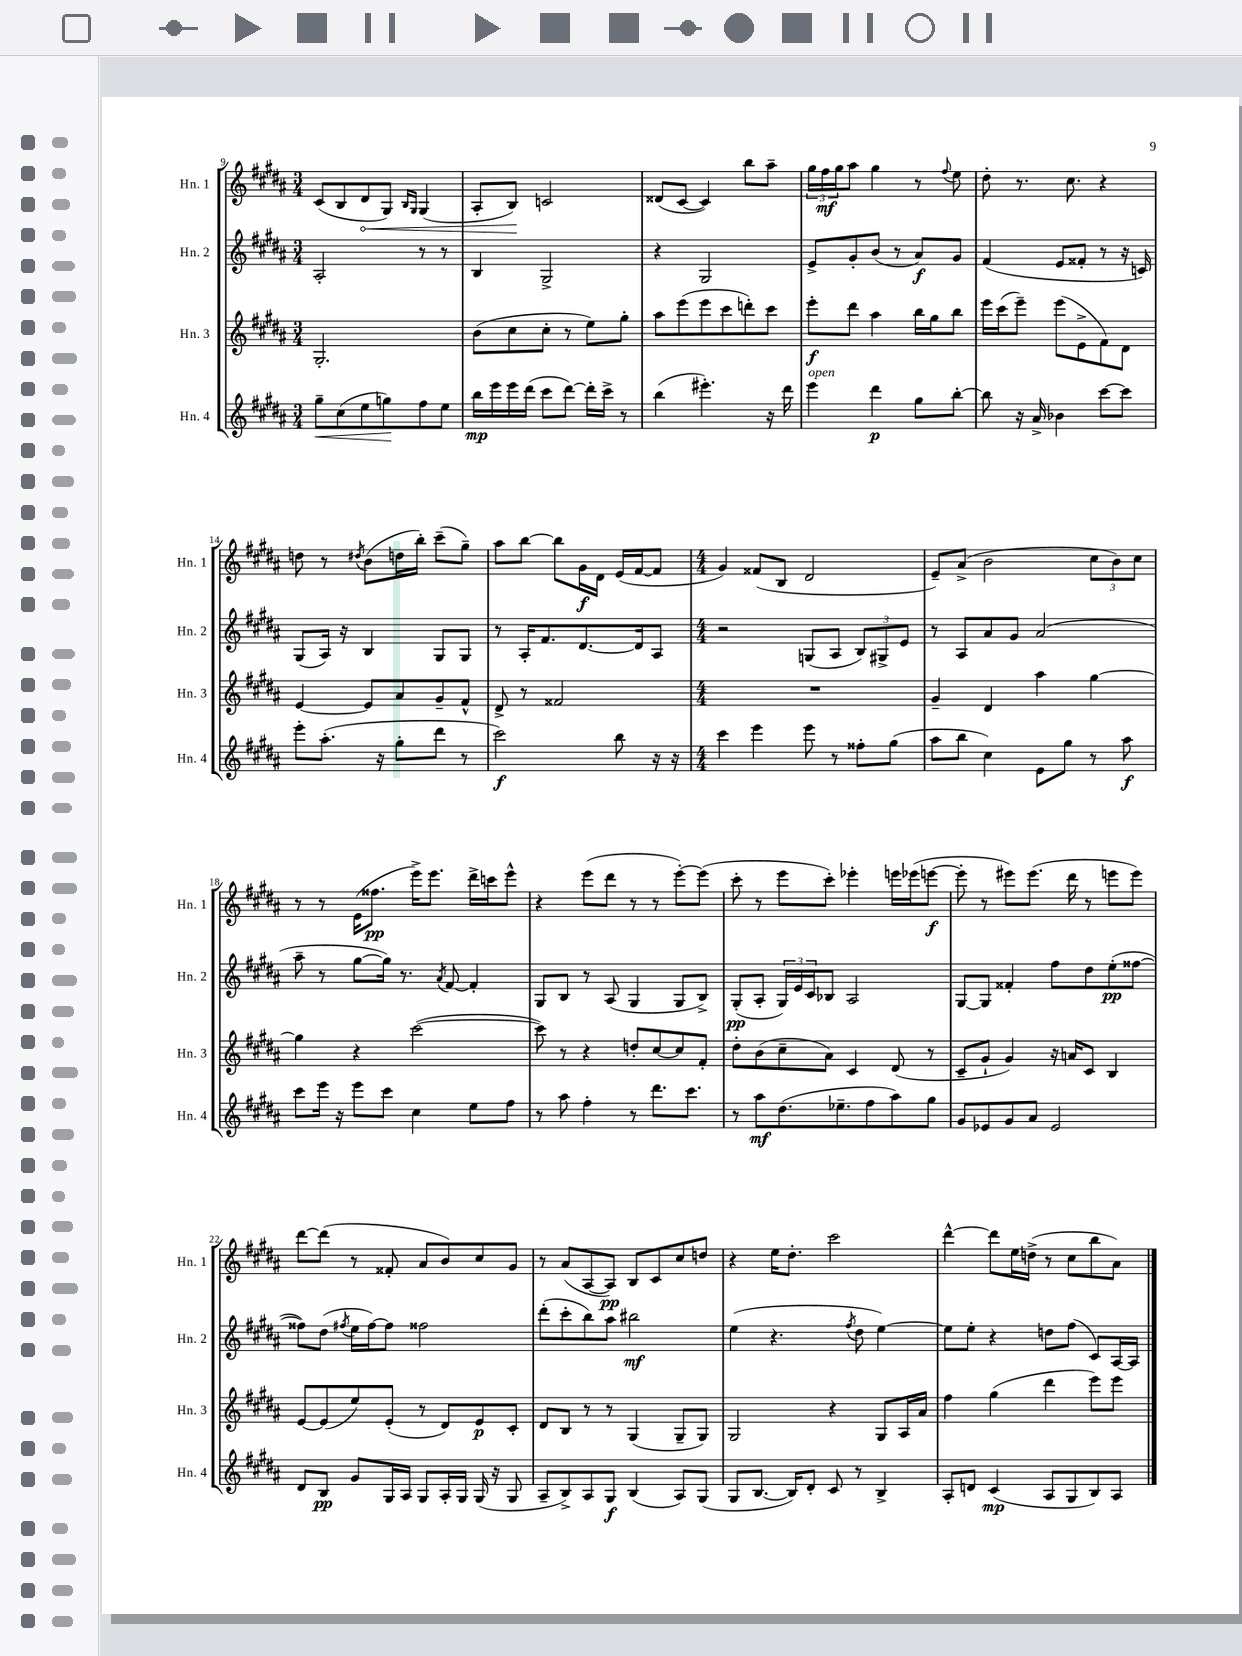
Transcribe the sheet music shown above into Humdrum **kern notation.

**kern	**dynam	**kern	**dynam	**kern	**dynam	**kern	**dynam
*part4	*part4	*part3	*part3	*part2	*part2	*part1	*part1
*staff4	*staff4	*staff3	*staff3	*staff2	*staff2	*staff1	*staff1
*I"Hn. 4	*	*I"Hn. 3	*	*I"Hn. 2	*	*I"Hn. 1	*
*I'Hn. 4	*	*I'Hn. 3	*	*I'Hn. 2	*	*I'Hn. 1	*
*clefG2	*	*clefG2	*	*clefG2	*	*clefG2	*
*k[f#c#g#d#a#]	*	*k[f#c#g#d#a#]	*	*k[f#c#g#d#a#]	*	*k[f#c#g#d#a#]	*
*M3/4	*	*M3/4	*	*M3/4	*	*M3/4	*
=9	=9	=9	=9	=9	=9	=9	=9
!	!LO:HP:b	!	!	!	!	!	!
8gg#~\L	<	2.G#'/	.	2A#'/	.	(8c#/L	.
(8cc#\	.	.	.	.	.	8B/	.
!	!	!	!	!	!	!	!LO:HP:b
8ee\	.	.	.	.	.	8d#/	<
8ggn\)	.	.	.	.	.	8G#/J)	.
.	.	.	.	.	.	16qqB/LL	.
.	.	.	.	.	.	16qqG#/JJ	.
8ff#\	[	.	.	8r	.	(4G#/	.
8ee\J	.	.	.	8r	.	.	.
=10	=10	=10	=10	=10	=10	=10	=10
16bb\LL	mp	(8b\L	.	4B/	.	8A#'/L	.
16eee\	.	.	.	.	.	.	.
16eee\	.	8cc#\	.	.	.	8B/J)	.
(16ddd#\JJ	.	.	.	.	.	.	.
8ccc#\L	.	8cc#'\J	.	2G#^/	.	2cn/	[
[8ddd#\J)	.	8r	.	.	.	.	.
16ddd#'\LL]	.	8ee\L)	.	.	.	.	.
16ccc#^\JJ	.	.	.	.	.	.	.
8r	.	8gg#'\J	.	.	.	.	.
=11	=11	=11	=11	=11	=11	=11	=11
(4bb\	.	8aa#\L	.	4r	.	(8d##X/L	.
.	.	(8eee\	.	.	.	[8c#/J	.
4.eee#X'\)	.	8eee\	.	2G#/	.	4c#/])	.
.	.	8ccc#\	.	.	.	.	.
.	.	8dddn'\)	.	.	.	8bb\L	.
16r	.	8ccc#\J	.	.	.	8aa#~\J	.
16ddd#\	.	.	.	.	.	.	.
=12	=12	=12	=12	=12	=12	=12	=12
!LO:TX:a:i:t=open	!	!	!	!	!	!	!
4eee\	.	8eee'\L	f	8e^/L	.	24gg#\LL	.
.	.	.	.	.	.	24ff#\	mf
.	.	.	.	.	.	24gg#\J	.
.	.	8ddd#\J	.	8g#'/	.	8aa#\J	.
4ddd#\	p	4aa#\	.	(8b/J	.	4gg#\	.
.	.	.	.	8r	.	.	.
8gg#\L	.	16bb\LL	.	8a#/L)	f	8r	.
.	.	16gg#\J	.	.	.	.	.
.	.	.	.	.	.	8qqff#/	.
[8bb'\J	.	8bb\J	.	8g#/J	.	8ee\	.
=13	=13	=13	=13	=13	=13	=13	=13
8bb\]	.	16eee\LL	.	(4f#/	.	8dd#'\	.
.	.	(16ccc#\J	.	.	.	.	.
16r	.	8eee~\J)	.	.	.	8.r	.
16a#^/	.	.	.	.	.	.	.
4b-X\	.	(8eee\L	.	8e/L	.	.	.
.	.	.	.	.	.	8.cc#\	.
.	.	8e^\	.	8f##X'/J	.	.	.
[8ccc#\L	.	8f#\)	.	8r	.	4r	.
8ccc#\J]	.	8d#\J	.	16r	.	.	.
.	.	.	.	16cn/)	.	.	.
!!LO:LB:g=z
=14	=14	=14	=14	=14	=14	=14	=14
8eee'\L	.	[4e/	.	(8G#/L	.	8ddn\	.
(8.aa#'\J	.	.	.	16A#/Jk)	.	8r	.
.	.	.	.	16r	.	.	.
.	.	.	.	.	.	8qdd#X/	.
.	.	8e/L]	.	4B/	.	(8b\L	.
16r	.	.	.	.	.	.	.
8gg#'\L	.	8a#/	.	.	.	16ddn\L	.
.	.	.	.	.	.	16bb'\JJ)	.
8ddd#\J	.	8g#~/	.	8G#/L	.	(8ccc#~\L	.
8r	.	8f#^^/J	.	8G#/J	.	8gg#~\J)	.
=15	=15	=15	=15	=15	=15	=15	=15
2ccc#\)	f	8d#^/	.	8r	.	8aa#\L	.
.	.	8r	.	16A#'/KL	.	[8bb\J	.
.	.	.	.	8.f#/	.	.	.
.	.	2f##X/	.	.	.	8bb\L]	.
.	.	.	.	[8.d#/	.	16g#\L	f
.	.	.	.	.	.	16d#\JJ	.
8bb\	.	.	.	.	.	(16e/LL	.
.	.	.	.	16d#/k]	.	[16f#/J	.
16r	.	.	.	8A#/J	.	8f#/J]	.
16r	.	.	.	.	.	.	.
=16	=16	=16	=16	=16	=16	=16	=16
*M4/4	*	*M4/4	*	*M4/4	*	*M4/4	*
4ccc#\	.	1r	.	2r	.	4g#/)	.
4eee\	.	.	.	.	.	(8f##X/L	.
.	.	.	.	.	.	8B/J	.
8eee\	.	.	.	(8Gn/L	.	2d#/	.
8r	.	.	.	8A#/J	.	.	.
8ff##X'\L	.	.	.	12B/L)	.	.	.
.	.	.	.	12G#X^/	.	.	.
(8gg#\J	.	.	.	.	.	.	.
.	.	.	.	12e/J	.	.	.
=17	=17	=17	=17	=17	=17	=17	=17
8aa#\L	.	4g#~/	.	8r	.	8e~/L)	.
8bb\J	.	.	.	8A#/L	.	(8a#^/J	.
4cc#\)	.	4d#/	.	8a#/	.	2b\	.
.	.	.	.	8g#/J	.	.	.
8e\L	.	4aa#\	.	(2a#/	.	.	.
8gg#\J	.	.	.	.	.	.	.
8r	.	[4gg#\	.	.	.	12cc#\L	.
.	.	.	.	.	.	12b\)	.
8aa#\	f	.	.	.	.	.	.
.	.	.	.	.	.	12cc#\J	.
!!LO:LB:g=z
=18	=18	=18	=18	=18	=18	=18	=18
8ccc#\L	.	4gg#\]	.	8aa#~\	.	8r	.
16eee\Jk	.	.	.	8r	.	8r	.
16r	.	.	.	.	.	.	.
8eee\L	.	4r	.	[8gg#\L	.	(16e\KL	.
.	.	.	.	.	.	8.ff##X\J	pp
8ccc#\J	.	.	.	16gg#\Jk])	.	.	.
.	.	.	.	8.r	.	.	.
4cc#\	.	([2ccc#\	.	.	.	16eee^\KL)	.
.	.	.	.	.	.	8.eee\J	.
.	.	.	.	8qa#/	.	.	.
.	.	.	.	[8f#/	.	.	.
8ee\L	.	.	.	4f#'/]	.	16ddd#^\LL	.
.	.	.	.	.	.	16cccn\J	.
8ff#\J	.	.	.	.	.	8eee^^\J	.
=19	=19	=19	=19	=19	=19	=19	=19
8r	.	8ccc#\])	.	8G#/L	.	4r	.
8aa#\	.	8r	.	8B/J	.	.	.
4ff#'\	.	4r	.	8r	.	(8eee\L	.
.	.	.	.	(8A#/	.	8ddd#\J	.
8r	.	8ddn'/L	.	4G#/	.	8r	.
8.ddd#\L	.	[8cc#/	.	.	.	8r	.
.	.	8cc#/]	.	8G#/L	.	[8eee'\L)	.
8.ccc#\J	.	.	.	.	.	.	.
.	.	8f#'/J	.	8B^/J)	.	(8eee\J]	.
=20	=20	=20	=20	=20	=20	=20	=20
8r	.	8dd#'\L	.	(8G#'/L	pp	8ccc#'\	.
8aa#\L	mf	(8b\	.	8A#'/J	.	8r	.
(8.dd#\	.	8cc#~\	.	24G#/LL)	.	8eee\L	.
.	.	.	.	24e/	.	.	.
.	.	.	.	24c#/J	.	.	.
.	.	8a#\J)	.	8B-X/J	.	8ccc#'\J)	.
8.ee-X~\	.	.	.	.	.	.	.
.	.	4c#/	.	2A#/	.	4eee-X'\	.
8ff#\	.	.	.	.	.	.	.
8aa#\)	.	(8d#/	.	.	.	16eeen\LL	.
.	.	.	.	.	.	(16eee-X\J	.
8gg#\J	.	8r	.	.	.	[8eeen\J	f
=21	=21	=21	=21	=21	=21	=21	=21
8g#/L	.	8c#~/L	.	[8G#/L	.	8eee'\]	.
8e-X/	.	8g#`/J	.	8G#/J]	.	8r	.
8g#/	.	4g#/)	.	4f##X'/	.	8eee#X\L)	.
8a#/J	.	.	.	.	.	(8.eee#\J	.
2e-/	.	16r	.	8ff#\L	.	.	.
.	.	16an/KL	.	.	.	16ddd#\	.
.	.	8c#/J	.	8dd#\	.	8r	.
.	.	4B/	.	(8ee'\	pp	8eeen\L	.
.	.	.	.	[8ff##X\J	.	8eee\J)	.
!!LO:LB:g=z
=22	=22	=22	=22	=22	=22	=22	=22
8d#/L	.	[8e/L	.	8ff##X\L])	.	[8ddd#\L	.
8B/J	pp	(8e/]	.	(8dd#\J	.	(8ddd#\J]	.
.	.	.	.	8qff#X/	.	.	.
8g#/L	.	8ee/)	.	16ee\LL	.	8r	.
.	.	.	.	[16ff#\J)	.	.	.
16G#/L	.	(8e'/J	.	8ff#\J]	.	8f##X'/	.
16A#/JJ	.	.	.	.	.	.	.
8G#/L	.	8r	.	2ff##X\	.	8a#/L	.
16A#'/L	.	8d#/L)	.	.	.	8b/)	.
16G#/JJ	.	.	.	.	.	.	.
(16G#/	.	8e/	p	.	.	8cc#/	.
16r	.	.	.	.	.	.	.
8G#/	.	8c#'/J	.	.	.	8g#/J	.
=23	=23	=23	=23	=23	=23	=23	=23
8A#~/L	.	8d#/L	.	(8ddd#'\L	.	8r	.
8B^/)	.	8B/J	.	8ccc#'\	.	(8a#/L	.
8A#/	.	8r	.	8bb\)	.	[8A#/	.
8G#/J	f	8r	.	8aa#\J	.	8A#/J])	pp
(4B/	.	(4G#/	.	2bb#X\	mf	8B/L	.
.	.	.	.	.	.	8c#/	.
8A#/L)	.	8G#~/L	.	.	.	8cc#/	.
(8G#/J	.	8G#/J)	.	.	.	8ddn/J	.
=24	=24	=24	=24	=24	=24	=24	=24
8G#/L	.	2G#/	.	(4ee\	.	4r	.
[8.B/J	.	.	.	.	.	.	.
.	.	.	.	4.r	.	16ee\KL	.
16B/KL])	.	.	.	.	.	8.dd#'\J	.
8d#'/J	.	.	.	.	.	.	.
8c#/	.	4r	.	.	.	2ccc#\	.
.	.	.	.	8qff#/	.	.	.
8r	.	.	.	8dd#\	.	.	.
4B^/	.	8G#/L	.	[4ee\)	.	.	.
.	.	16A#/L	.	.	.	.	.
.	.	16a#/JJ	.	.	.	.	.
=25	=25	=25	=25	=25	=25	=25	=25
8A#'/L	.	4ff#\	.	8ee\L]	.	[4ddd#^^\	.
8dn/J	.	.	.	8ee'\J	.	.	.
(4c#/	mp	(4gg#\	.	4r	.	8ddd#\L]	.
.	.	.	.	.	.	16ee\L	.
.	.	.	.	.	.	(16ddn^\JJ	.
8A#/L	.	4ddd#\	.	8ddn\L	.	8r	.
8G#/	.	.	.	(8ff#\J	.	8cc#\L	.
8B/)	.	8eee\L)	.	8c#/L)	.	8bb\	.
8A#/J	.	8eee\J	.	[16A#/L	.	8a#\J)	.
.	.	.	.	16A#/JJ]	.	.	.
==	==	==	==	==	==	==	==
*-	*-	*-	*-	*-	*-	*-	*-
